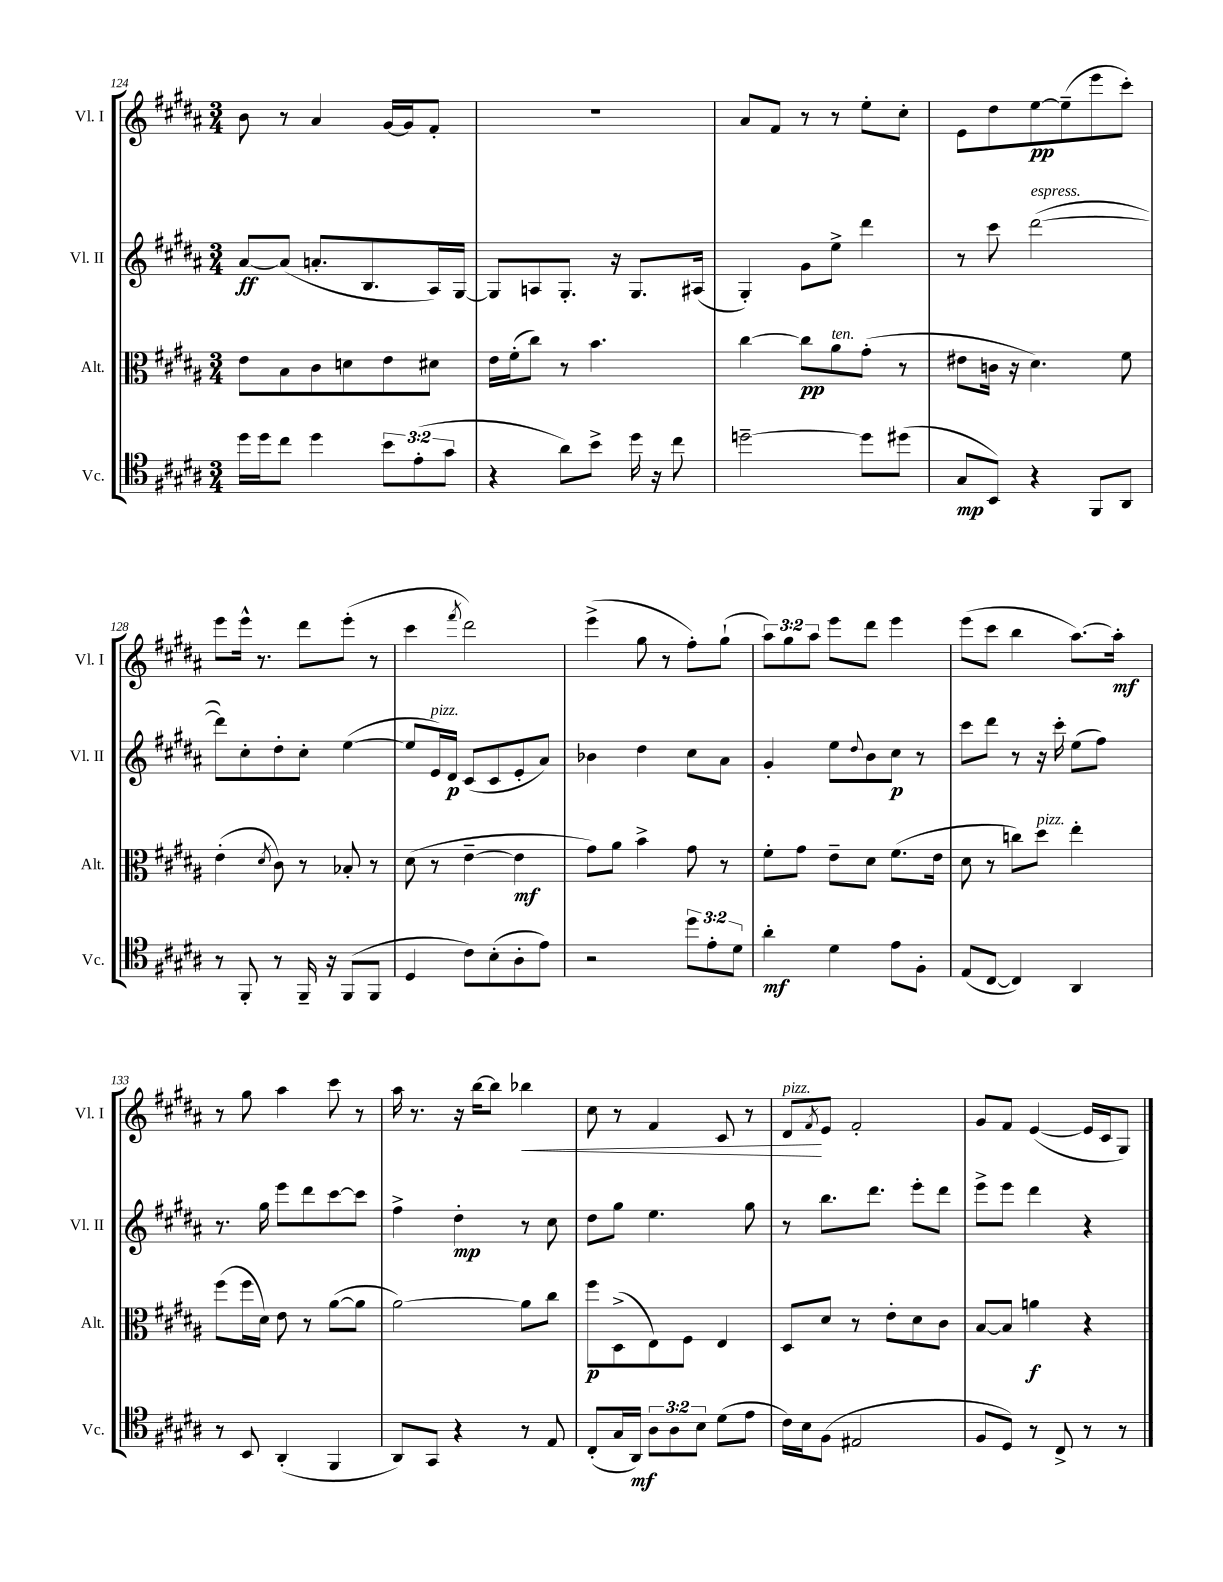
<<
\new StaffGroup <<
\new Staff = "s0" \with { instrumentName = "Vl. I" shortInstrumentName = "Vl. I" } {
    \clef treble \key b \major \numericTimeSignature \time 3/4 \override Staff.TupletNumber.text = #tuplet-number::calc-fraction-text
    b'8 r8 ais'4 gis'16~ gis'16 fis'8-. |
    R2. |
    ais'8 fis'8 r8 r8 e''8-. cis''8-. |
    e'8 dis''8 e''8~\pp e''8--( e'''8 cis'''8-.) |
    e'''8 e'''16-^ r8. dis'''8 e'''8-.( r8 |
    cis'''4 \acciaccatura { fis'''8 } dis'''2) |
    e'''4->( gis''8 r8 fis''8-.) gis''8-!( |
    \tuplet 3/2 { ais''8) gis''8 ais''8 } e'''8 dis'''8 e'''4 |
    e'''8( cis'''8 b''4 ais''8.~) ais''16-.\mf |
    r8 gis''8 ais''4 cis'''8 r8 |
    ais''16 r8. r16 b''16~ b''8 bes''4\< |
    cis''8 r8 fis'4 cis'8 r8 |
    dis'8\!^\markup { \italic "pizz." } \acciaccatura { fis'8 } e'8 fis'2-. |
    gis'8 fis'8 e'4~( e'16 cis'16 gis8) \bar "|." |
}
\new Staff = "s1" \with { instrumentName = "Vl. II" shortInstrumentName = "Vl. II" } {
    \clef treble \key b \major \numericTimeSignature \time 3/4
    ais'8~\ff ais'8( a'8.-. b8. ais16) gis16~ |
    gis8 a8 gis8.-. r16 gis8. ais16( |
    gis4-.) gis'8 e''8-> dis'''4 |
    r8 cis'''8 dis'''2~^\markup { \italic "espress." }( |
    dis'''8) cis''8-. dis''8-. cis''8-. e''4~( |
    e''8 e'16^\markup { \italic "pizz." }) dis'16\p cis'8( cis'8 e'8-. ais'8) |
    bes'4 dis''4 cis''8 ais'8 |
    gis'4-. e''8 \appoggiatura { dis''8 } b'8 cis''8\p r8 |
    cis'''8 dis'''8 r8 r16 cis'''16-. e''8( fis''8) |
    r8. gis''16 e'''8 dis'''8 cis'''8~ cis'''8 |
    fis''4-> dis''4-.\mp r8 cis''8 |
    dis''8 gis''8 e''4. gis''8 |
    r8 b''8. dis'''8. e'''8-. dis'''8 |
    e'''8-> e'''8 dis'''4 r4 \bar "|." |
}
\new Staff = "s2" \with { instrumentName = "Alt." shortInstrumentName = "Alt." } {
    \clef alto \key b \major \numericTimeSignature \time 3/4
    e'8 b8 cis'8 d'8 e'8 dis'8 |
    e'16 fis'16-.( cis''8) r8 b'4. |
    cis''4~ cis''8\pp ais'8^\markup { \italic "ten." } gis'8-.( r8 |
    eis'8 c'16 r16 dis'4.) fis'8 |
    e'4-.( \acciaccatura { dis'8 } cis'8) r8 bes8-. r8 |
    dis'8( r8 e'4~-- e'4\mf |
    gis'8) ais'8 b'4-> gis'8 r8 |
    fis'8-. gis'8 e'8-- dis'8 fis'8.( e'16 |
    dis'8 r8 c''8) dis''8^\markup { \italic "pizz." } e''4-. |
    fis''8( fis''16 dis'16) e'8 r8 ais'8~( ais'8 |
    ais'2~) ais'8 cis''8 |
    fis''8\p dis8->( e8) fis8 e4 |
    dis8 dis'8 r8 e'8-. dis'8 cis'8 |
    b8~ b8 a'4\f r4 \bar "|." |
}
\new Staff = "s3" \with { instrumentName = "Vc." shortInstrumentName = "Vc." } {
    \clef tenor \key b \major \numericTimeSignature \time 3/4 \override Staff.TupletNumber.text = #tuplet-number::calc-fraction-text
    dis''16 dis''16 cis''8 dis''4 \tuplet 3/2 { b'8 e'8-.( gis'8 } |
    r4 ais'8) b'8-> dis''16 r16 cis''8 |
    d''2~-- d''8 dis''8( |
    gis8\mp b,8) r4 fis,8 ais,8 |
    r8 fis,8-. r8 fis,16-- r16 fis,8( fis,8 |
    dis4 cis'8) b8-.( ais8-. e'8) |
    r2 \tuplet 3/2 { dis''8 e'8-. dis'8 } |
    ais'4-.\mf dis'4 e'8 fis8-. |
    e8( cis8~ cis4) ais,4 |
    r8 b,8 ais,4-.( fis,4 |
    ais,8) gis,8 r4 r8 e8 |
    cis8-.( gis16 ais,16\mf) \tuplet 3/2 { ais8 ais8 b8 } dis'8( e'8 |
    cis'16) b16 fis8( eis2 |
    fis8 dis8) r8 cis8-> r8 r8 \bar "|." |
}
>>
>>
\layout { \context { \Score currentBarNumber = #124 } }
